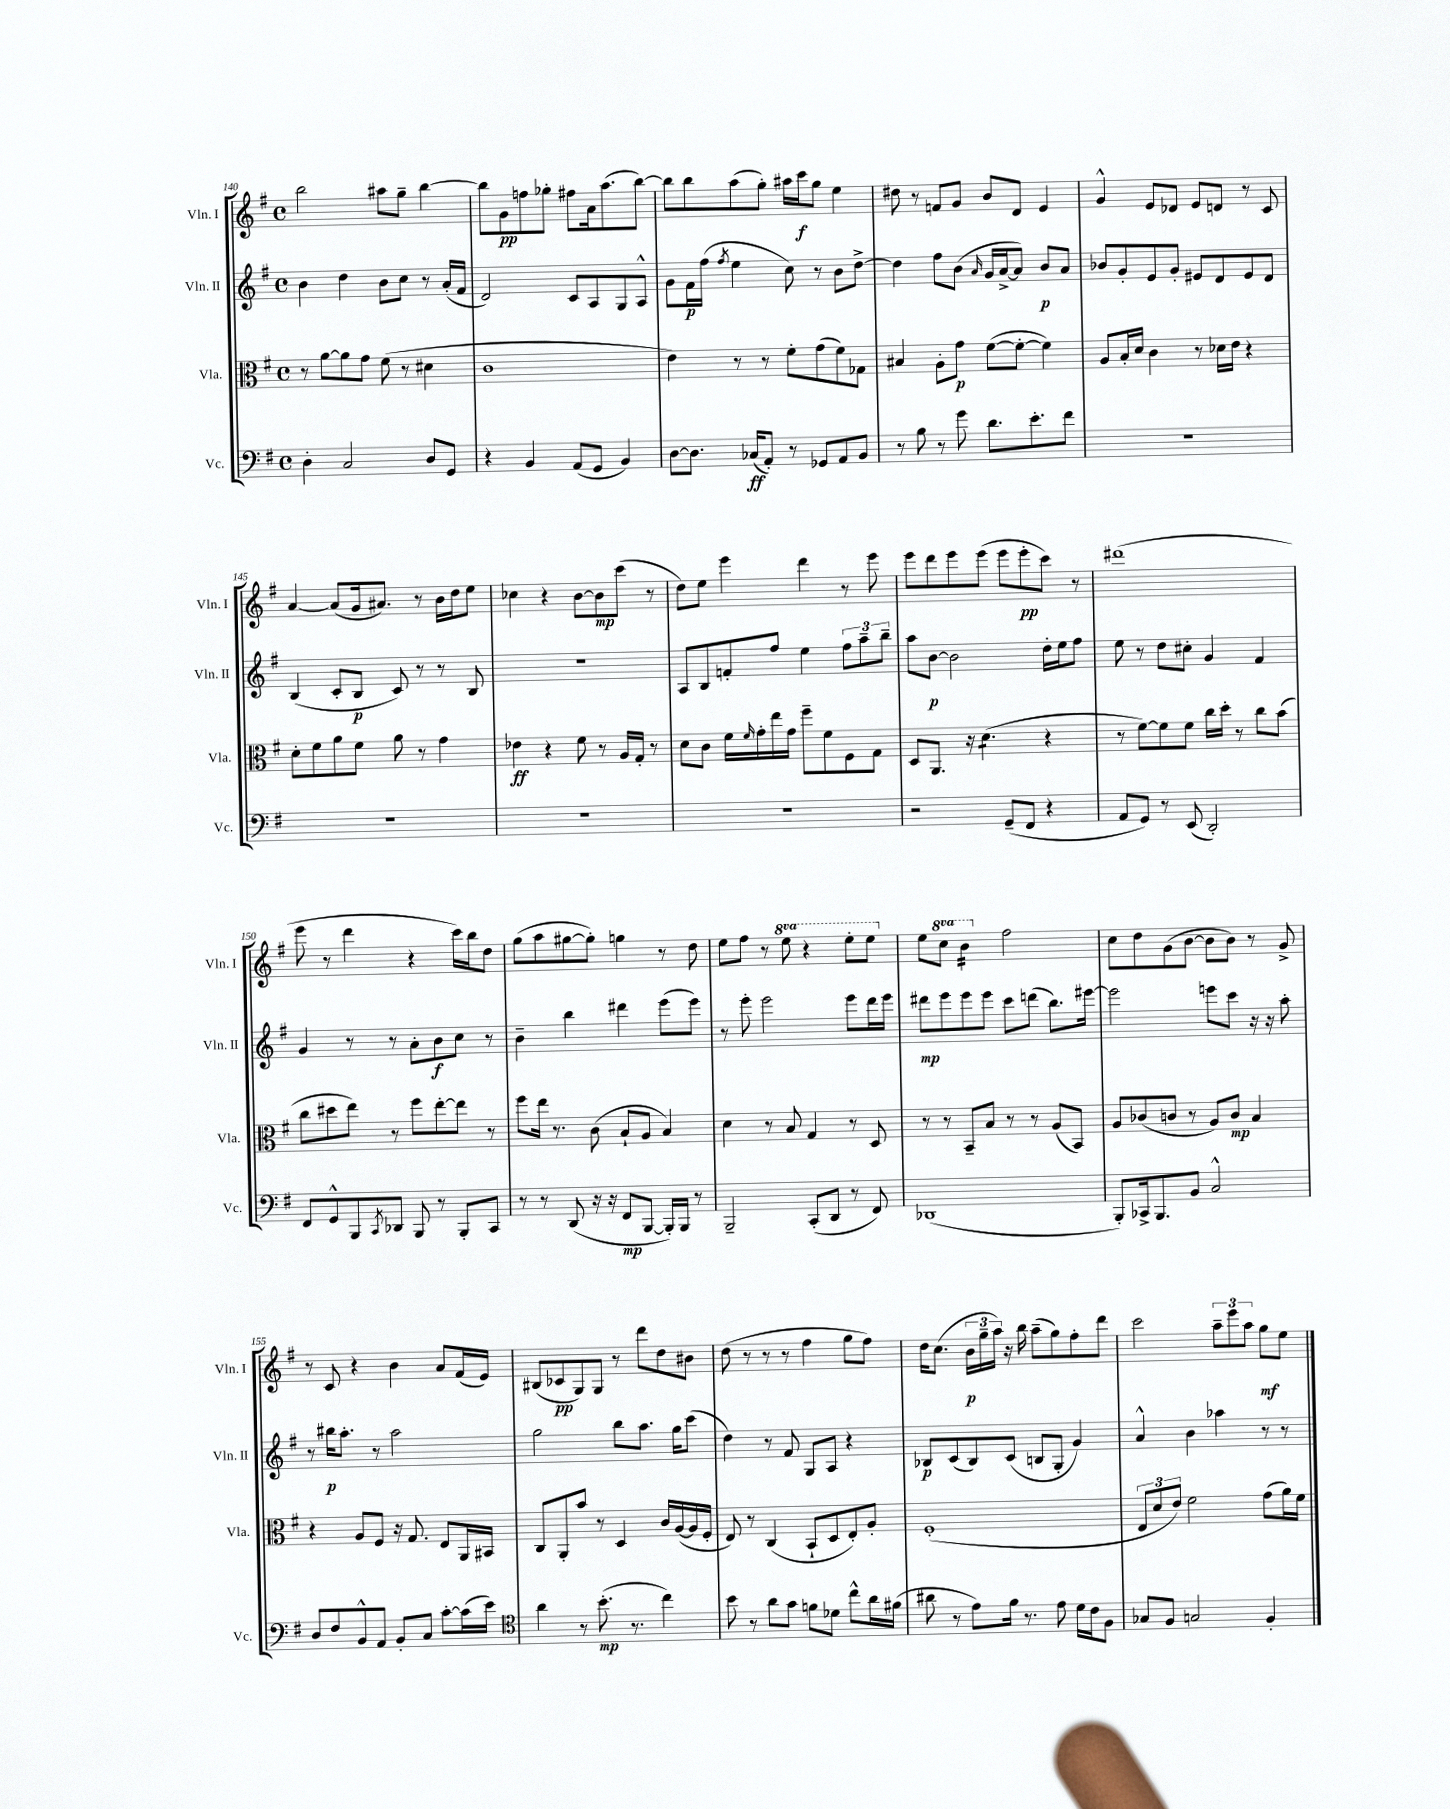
<<
\new StaffGroup <<
\new Staff = "s0" \with { instrumentName = "Vln. I" shortInstrumentName = "Vln. I" } {
    \clef treble \key g \major \defaultTimeSignature \time 4/4 \set Staff.ottavationMarkups = #ottavation-simple-ordinals
    b''2 ais''8 g''8-- b''4~ |
    b''8 g'8\pp f''8 ges''8-. fis''8 a'16 a''8.( b''8~) |
    b''8 b''8 a''8( g''8-.) ais''16 c'''16\f g''8 e''4 |
    dis''8 r8 f'8 g'8 b'8 d'8 e'4 |
    g'4-^ e'8 des'8 e'8 d'8 r8 c'8 |
    a'4~ a'8( g'16 ais'8.) r8 b'16 d''16 e''8 |
    ces''4 r4 b'8~ b'8\mp c'''8( r8 |
    d''8) e''8 e'''4 d'''4 r8 e'''8 |
    e'''8 d'''8 e'''8 e'''8( e'''8 e'''8-.\pp c'''8) r8 |
    dis'''1( |
    e'''8 r8 d'''4 r4 c'''16) b''16 d''8 |
    g''8( a''8 gis''8~ gis''8-.) g''4 r8 d''8 |
    e''8 fis''8 r8 \ottava #1 e'''8 r4 e'''8-. e'''8 \ottava #0 |
    e''8 \ottava #1 c'''8 b''4:16 \ottava #0 fis''2 |
    c''8 d''8 g'8( b'8~ b'8 b'8) r8 g'8-> |
    r8 c'8 r4 b'4 a'8 fis'16( e'16) |
    bis8( ces'8\pp g8) g8 r8 d'''8 d''8 bis'8 |
    d''8( r8 r8 r8 fis''4 g''8 fis''8) |
    d''16 c''8.( \tuplet 3/2 { b'16\p g''16-- a''16) } r16 b''16 a''8--( g''8) fis''8-. d'''8 |
    c'''2 \tuplet 3/2 { a''8-- e'''8 a''8 } g''8\mf e''8 \bar "|." |
}
\new Staff = "s1" \with { instrumentName = "Vln. II" shortInstrumentName = "Vln. II" } {
    \clef treble \key g \major \defaultTimeSignature \time 4/4
    b'4 d''4 b'8 c''8 r8 a'16-.( fis'16 |
    d'2) c'8 a8 g8 a8-^ |
    g'8 fis'16\p fis''16( \acciaccatura { fis''8 } e''4 c''8) r8 b'8 d''8~-> |
    d''4 fis''8 b'8( \grace { a'16 } g'16 a'16~-> a'8) b'8\p a'8 |
    bes'8 g'8-. e'8 g'8-. eis'8 d'8 eis'8 d'8 |
    b4( c'8-. b8\p c'8) r8 r8 b8 |
    R1 |
    a8 b8 f'8-. fis''8 e''4 \tuplet 3/2 { fis''8 a''8-- b''8-- } |
    a''8 b'8~\p b'2 d''16-. e''16 fis''8 |
    e''8 r8 d''8 cis''8-. g'4 fis'4 |
    g'4 r8 r8 a'8-. b'8\f c''8 r8 |
    b'4-- b''4 dis'''4 e'''8( e'''8) |
    r8 e'''8-. e'''2 e'''8 d'''16 e'''16 |
    dis'''8\mp e'''8 e'''8 e'''8 c'''8 d'''8( b''8.) eis'''16~ |
    eis'''2 e'''8 c'''8 r16 r16 a''8-. |
    r8 bis''16\p a''8.-. r8 a''2 |
    g''2 b''8 a''8. g''16 c'''8( |
    d''4) r8 fis'8 g8 a8 r4 |
    bes8\p c'8( bes8) c'8( b8 g8-. g'4) |
    a'4-^ b'4 aes''4 r8 r8 \bar "|." |
}
\new Staff = "s2" \with { instrumentName = "Vla." shortInstrumentName = "Vla." } {
    \clef alto \key g \major \defaultTimeSignature \time 4/4
    r8 a'8~ a'8 g'8 fis'8( r8 dis'4 |
    c'1 |
    e'4) r8 r8 fis'8-. g'8( fis'8) ges8 |
    bis4 a8-. g'8\p fis'8~( fis'8~-. fis'4) |
    a8 b16-. d'16 c'4 r8 des'16 e'16 r4 |
    d'8-. fis'8 a'8 fis'8 a'8 r8 g'4 |
    ees'4\ff r4 fis'8 r8 a16 g16-. r8 |
    d'8 c'8 fis'16 \grace { fis'16 } g'16-. e''16 g'16 fis''8-- fis'8 fis8 g8 |
    d8 a,8. r16 d'4.:8( r4 |
    r8 fis'8~) fis'8 fis'8 c''16 d''16-. r8 c''8 b'8( |
    c''8 dis''8 e''8) r8 fis''8 e''8~-. e''8 r8 |
    fis''8 e''16 r8. c'8( b8-! a8 b4) |
    d'4 r8 b8 g4 r8 d8 |
    r8 r8 b,8-- b8 r8 r8 a8( b,8) |
    a8 ces'8( c'8 r8 a8) c'8\mp b4 |
    r4 a8 fis8 r16 g8. e8 a,16 bis,16 |
    c8 a,8-. b'8 r8 d4 c'16 a16~( a16 fis16-. |
    e8) r8 c4( b,8-! d8 e8-.) a8-. |
    fis1-.( |
    \tuplet 3/2 { e8 d'8 e'8) } fis'2 g'8( a'16) fis'16 \bar "|." |
}
\new Staff = "s3" \with { instrumentName = "Vc." shortInstrumentName = "Vc." } {
    \clef bass \key g \major \defaultTimeSignature \time 4/4
    d4-. c2 d8 g,8 |
    r4 b,4 a,8( g,8 b,4) |
    d8~ d8. ces16\ff( a,8-.) r8 ges,8 a,8 b,8 |
    r8 b8 r8 g'8 d'8. e'8.-. fis'8 |
    R1 |
    R1 |
    R1 |
    R1 |
    r2 g,8--( fis,8 r4 |
    a,8 g,8) r8 e,8( d,2-.) |
    fis,8 g,8-^ b,,8 \acciaccatura { c,8 } des,8 b,,8 r8 b,,8-. c,8 |
    r8 r8 d,8( r16 r16 fis,8\mp b,,8~ b,,16-.) b,,16 r8 |
    b,,2-- c,8-.( d,8 r8 fis,8) |
    des,1( |
    b,,8-.) ces,16-> b,,8. b,8 c2-^ |
    d8 fis8 b,8-^ a,8 b,8-. c8 c'8~-. c'16( e'16) |
    \clef tenor a'4 r8 b'8.-.\mp( r8. c''4) |
    b'8 r8 a'8 g'8 f'8 des'8 c''8-^ a'16 fis'16( |
    ais'8 r8 e'8) fis'16 r8. e'8 d'16 c'16 fis8 |
    ges8 fis8 g2 fis4-. \bar "|." |
}
>>
>>
\layout { \context { \Score currentBarNumber = #140 } }
